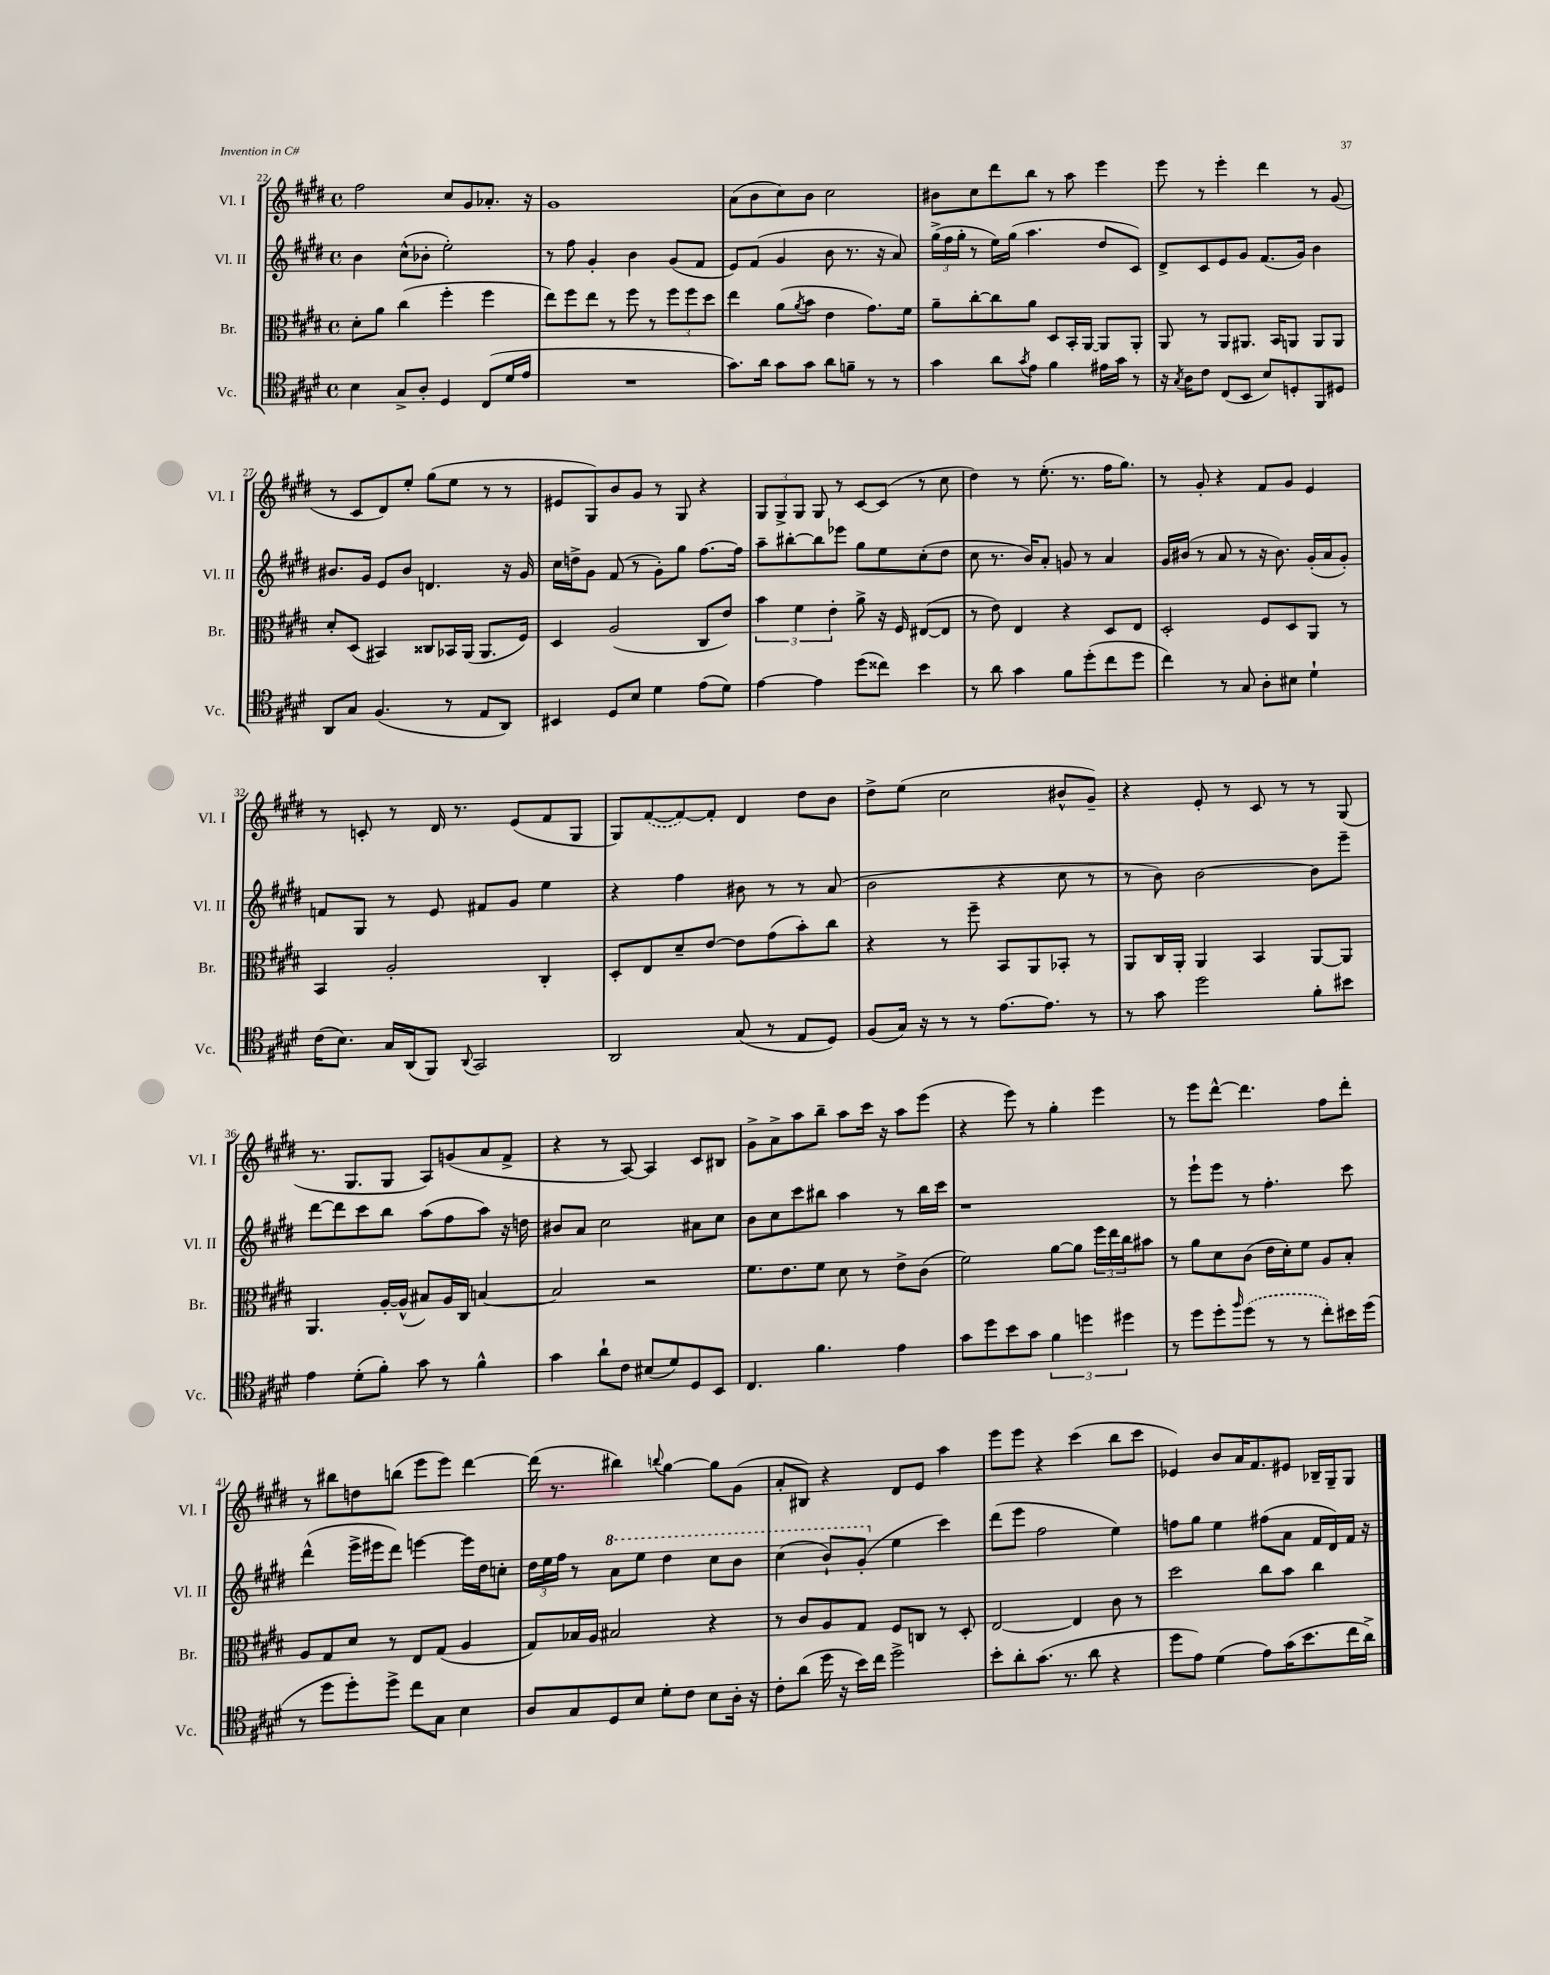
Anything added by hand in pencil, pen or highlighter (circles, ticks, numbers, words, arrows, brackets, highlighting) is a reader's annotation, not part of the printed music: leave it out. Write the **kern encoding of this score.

**kern	**kern	**kern	**kern
*part4	*part3	*part2	*part1
*staff4	*staff3	*staff2	*staff1
*I"Vc.	*I"Br.	*I"Vl. II	*I"Vl. I
*I'Vc.	*I'Br.	*I'Vl. II	*I'Vl. I
*clefC4	*clefC3	*clefG2	*clefG2
*k[f#c#g#d#]	*k[f#c#g#d#]	*k[f#c#g#d#]	*k[f#c#g#d#]
*M4/4	*M4/4	*M4/4	*M4/4
*met(c)	*met(c)	*met(c)	*met(c)
=22	=22	=22	=22
4B\	8d#'\L	4b\	2ff#\
.	8a\J	.	.
8G#^/L	(4cc#\	(8cc#^^\L	.
8A'/J	.	8b-X'\J	.
4D#/	4ff#'\	2ee'\)	8cc#/L
.	.	.	8g#/
(8C#/L	4ff#\	.	8.a-X'/J
16d#/L	.	.	.
16e/JJ	.	.	16r
=23	=23	=23	=23
1r	8ee\L)	8r	1g#
.	8ff#\	8ff#\	.
.	8ee\J	4g#'/	.
.	8r	.	.
.	8ff#\	4b\	.
.	8r	.	.
.	12ff#\L	(8g#/L	.
.	12ff#\	.	.
.	.	8f#/J	.
.	12dd#\J	.	.
=24	=24	=24	=24
8.g#\L)	4ee\	8e/L)	(8a\L
.	.	(8f#/J	8b\
16a\Jk	.	.	.
8g#\L	(8a\L	4g#/	8cc#\)
.	8qa/	.	.
8g#\J	8b\J	.	8b\J
8a\L	4e\	8b\	2cc#\
8fn~\J	.	8.r	.
8r	8.g#\L)	.	.
.	.	16r	.
8r	.	8a/)	.
.	16f#\Jk	.	.
=25	=25	=25	=25
4g#\	8a~\L	(24gg#^\LL	8b#X\L
.	.	24ff#\	.
.	.	24gg#'\JJ	.
.	[8cc#'\	8r	8cc#\
8a\L	8cc#\]	16ee\LL)	8ddd#\
.	.	(16gg#\JJ	.
8qg#/	.	.	.
8e\J	8a\J	4.aa\	8bb\J
4f#\	8D#/L	.	8r
.	16BB'/L	.	8aa\
.	[16AA/JJ	.	.
16e#X\LL	8AA/L]	8dd#/L	4eee\
16g#\JJ	.	.	.
8r	8AA'/J	8c#/J)	.
=26	=26	=26	=26
16r	8AA/	8d#^/L	8eee\
8qG#/	.	.	.
16A\KL	.	.	.
8c#\J	8r	8c#/	8r
(8C#/L	8AA/L	8e/	4eee'\
8BB/J	8.AA#X/J	8g#/J	.
8B/L)	.	(8.f#/L	4ddd#\
.	16BB/KL	.	.
8Dn'/	8AAn/J	.	.
.	.	16g#/Jk)	.
8FF#/	8AA/L	4b\	8r
8D#X/J	8AA/J	.	(8g#/
!!LO:LB:g=z
=27	=27	=27	=27
8AA/L	8d#'/L	8.b#X/L	8r
8G#/J	(8D#/J	.	8c#/L
.	.	16g#/Jk	.
(4.F#/	4BB#X/)	8e/L	8d#/)
.	.	8b#/J	8ee'/J
.	8C##X/L	4.dn/	(8gg#\L
8r	16BB-X/L	.	8ee\J
.	(16AA/JJ	.	.
8E/L	8.AA/L	.	8r
8AA/J)	.	16r	8r
.	16F#/Jk)	16g#/	.
=28	=28	=28	=28
4BB#X/	4D#/	16cc#\LL	8e#X/L
.	.	16ddn^\J	.
.	.	8g#\J	8G#/)
8D#/L	(2A/	(8f#/	8b/
8B/J	.	8r	8g#/J
4d#\	.	8g#'\L)	8r
.	.	8gg#\J	8G#/
(8e\L	8C#/L	[8.ff#\L	4r
8d#\J)	8e/J)	.	.
.	.	16ff#\Jk]	.
=29	=29	=29	=29
[4e\	6b\	8aa~\L	12G#/L
.	.	.	12G#^/
.	.	[8bb#X'\	.
.	6f#\	.	12G#/J
4e\]	.	8bb#\]	8G#/
.	6e'\	.	.
.	.	8eee-X\J	8r
(8dd#\L	8a^\	8gg#\L	[8c#/L
8cc##X\J)	16r	8ee\	(8c#/J]
.	16F#/	.	.
4b\	([8E#X/L	(8cc#'\	8r
.	8E#/J]	8dd#\J	8cc#\
=30	=30	=30	=30
8r	8r	8cc#\	4dd#\)
8a\	8e\)	8.r	.
4g#\	4E/	.	8r
.	.	16b/KL)	.
.	.	8a'/J	(8.ee'\
8f#\L	4r	8gn/	.
.	.	.	8.r
(8dd#'\	.	8r	.
8cc#\	8D#/L	4a/	16ff#\KL
.	.	.	8.gg#\J)
8dd#\J	8E/J	.	.
=31	=31	=31	=31
4cc#\)	2D#'/	16g#/LL	8r
.	.	(16b#X/JJ	.
.	.	8r	8g#'/
8r	.	8a/	4r
8G#/	.	8r	.
8A'\L	8F#/L	16r	8f#/L
.	.	8.b#\)	.
8B#X\J	8D#/	.	8g#/J
4d#`\	8AA/J	(16g#'/LL	4e/
.	.	16a/J	.
.	8r	8g#'/J)	.
!!LO:LB:g=z
=32	=32	=32	=32
(16c#\KL	4BB/	8fn/L	8r
8.B\J)	.	.	.
.	.	8G#/J	8cn'/
16G#/LL	2A'/	8r	8r
(16AA/J	.	.	.
8FF#/J)	.	8e/	16d#/
.	.	.	8.r
8qqAA/	.	.	.
2GG#/	.	8f#X/L	.
.	.	8g#/J	(8e/L
.	4C#'/	4ee\	8f#/
.	.	.	8G#/J
=33	=33	=33	=33
2AA/	8D#'/L	4r	8G#/L)
.	8E/	.	([8f#/
.	8d#~/	4ff#\	8f#/_)
.	[8e/J	.	8f#'/J]
(8G#/	8e\L]	8b#X\	4d#/
8r	(8g#\	8r	.
8E/L	8b'\)	8r	8dd#\L
8D#/J)	8cc#\J	(8a/	8b\J
=34	=34	=34	=34
(8F#/L	4r	2b\	8dd#^\L
16G#/Jk)	.	.	(8ee\J
16r	.	.	.
8r	8r	.	2cc#\
8r	8ff#~\	.	.
[8.e\L	8BB/L	4r	.
.	8AA/	.	.
8.e\J]	.	.	.
.	8BB-X'/J	8cc#\	8b#X^^/L
8r	8r	8r	8g#~/J)
=35	=35	=35	=35
8r	8AA/L	8r	4r
8g#\	16C#/L	8b\)	.
.	16AA'/JJ	.	.
2dd#\	4AA/	[2b\	8e'/
.	.	.	8r
.	4BB/	.	8c#/
.	.	.	8r
8f#'\L	[8AA/L	8b\L]	8r
8b#X\J	8AA/J]	8eee~\J	(8G#/
!!LO:LB:g=z
=36	=36	=36	=36
4e\	4.AA/	[8ddd#\L	8.r
.	.	8ddd#\]	.
.	.	.	8.G#/L
(8d#'\L	.	8ccc#\	.
8f#'\J)	[16A'/LL	8bb\J	8G#/J
.	(16A^^/JJ]	.	.
8g#\	8B#X/L)	(8aa\L	8A/L)
8r	16A/L	8ff#\	(8gn/
.	16C#/JJ	.	.
4f#^^\	[4Bn/	8aa\J)	8a/
.	.	16r	8f#^/J
.	.	16ddn\	.
=37	=37	=37	=37
4g#\	2B/]	8b#X/L	4r
.	.	8a/J	.
8a`\L	.	2cc#\	8r
8c#\J	.	.	[8A/)
(8B#X/L	2r	.	4A/]
8d#/)	.	.	.
8D#/	.	8a#X\L	8c#/L
8BB/J	.	8cc#\J	8B#X/J
=38	=38	=38	=38
4.C#/	8.f#\L	8b\L	8g#^\L
.	.	8cc#\	8a^\
.	8.e\	.	.
.	.	8ccc#\	8aa\
4.f#\	8f#\J	8bb#X\J	8bb~\J
.	8d#\	4aa\	8aa\L
.	8r	.	16ccc#\Jk
.	.	.	16r
4e\	8e^\L	8r	8aa\L
.	(8c#\J	16bb#\LL	(8eee\J
.	.	16ccc#\JJ	.
=39	=39	=39	=39
8g#\L	2f#\)	1r	4r
8dd#\	.	.	.
8b\	.	.	8eee\)
8g#\J	.	.	8r
6f#\	[8a\L	.	4gg#'\
.	8a\J]	.	.
6ddn\	.	.	.
.	24ff#\LL	.	4eee\
.	24ee\	.	.
6dd#X\	24cc#\J	.	.
.	8b#X\J	.	.
=40	=40	=40	=40
8r	8r	8r	8r
8dd#\L	8a\L	8eee`\L	8eee\L
8dd#'\	8d#\	8eee\J	[8ddd#^^\J
16qqff#/	.	.	.
(8dd#\J	(8c#\J	8r	4.ddd#\]
8r	16e\LL	4.ff#'\	.
.	16d#'\J)	.	.
8r	8f#\J	.	.
8cc#'\L)	8A/L	.	8ff#\L
16b#X\L	8B'/J	8ccc#\	8ddd#'\J
(16dd#\JJ	.	.	.
!!LO:LB:g=z
=41	=41	=41	=41
8r	8A/L	(4ddd#^^\	8r
8dd#\L	8G#/	.	8bb#X\L
8dd#'\)	8d#/J	16eee^\LL	8ddn\
.	.	16eee#X\J	.
8dd#^\J	8r	8ddd#\J)	(8bbn\J
8cc#\L	8E/L	[4eeen\	8eee\L
8G#\J	(8G#/J	.	8eee\J)
4B\	4A/	16eee\LL]	[4ddd#\
.	.	16dd#\J	.
.	.	8ccn'\J	.
=42	=42	=42	=42
8A/L	8G#/L)	24dd#\LL	(16ddd#\]
.	.	24ee\	.
.	.	.	8.r
.	.	24ff#\JJ	.
8G#/	16B-X/L	8r	.
.	16A/JJ	.	.
*	*	*8va	*
8D#/	2B#X/	8aa\L	4bb#X\)
8B/J	.	8eee\J	.
.	.	.	8qqbbn/
8d#'\L	.	4ddd#\	[4gg#\
8c#\J	.	.	.
8B\L	4r	8ccc#\L	8gg#\L]
16A'\Jk	.	8bb\J	(8g#\J
16r	.	.	.
=43	=43	=43	=43
8c#'\L	8r	(4ccc#\	8a'/L
(8a\J	8c#/L	.	8B#X/J)
16dd#\	8A/	8bb`/L)	4r
16r	.	.	.
16b\LL)	8G#/J	(8gg#'/J	.
16cc#\JJ	.	.	.
*	*	*X8va	*
2dd#^\	8F#/L	4ee\	8d#/L
.	8Cn/J	.	8e/J
.	8r	4ccc#\)	4aa\
.	8D#'/	.	.
=44	=44	=44	=44
8b'\L	[2E/	(8ddd#\L	8eee\L
8a'\	.	8eee\J	8eee\J
(8.g#\J	.	2ff#\	4r
8.r	.	.	.
.	4E/]	.	(4ccc#\
8a\	.	.	.
4r	8c#\	4ee\)	8bb\L
.	8r	.	8ccc#\J
=45	=45	=45	=45
8dd#\L	2dd#\	8ffn\L	4e-X/)
8e\J)	.	8gg#\J	.
(4d#\	.	4ee\	8b/L
.	.	.	16a/K
.	.	.	8.f#/
8e\L)	8cc#\L	(8ff#X\L	.
(16g#\K	8b\J	8a\J	8e#X/J
8.b\	.	.	.
.	4cc#\	16f#/LL	16B-X~/LL
.	.	16d#/)	16G#~/J
16cc#\L	.	16f#/JJ	8G#/J
16a^\JJ)	.	16r	.
==	==	==	==
*-	*-	*-	*-
